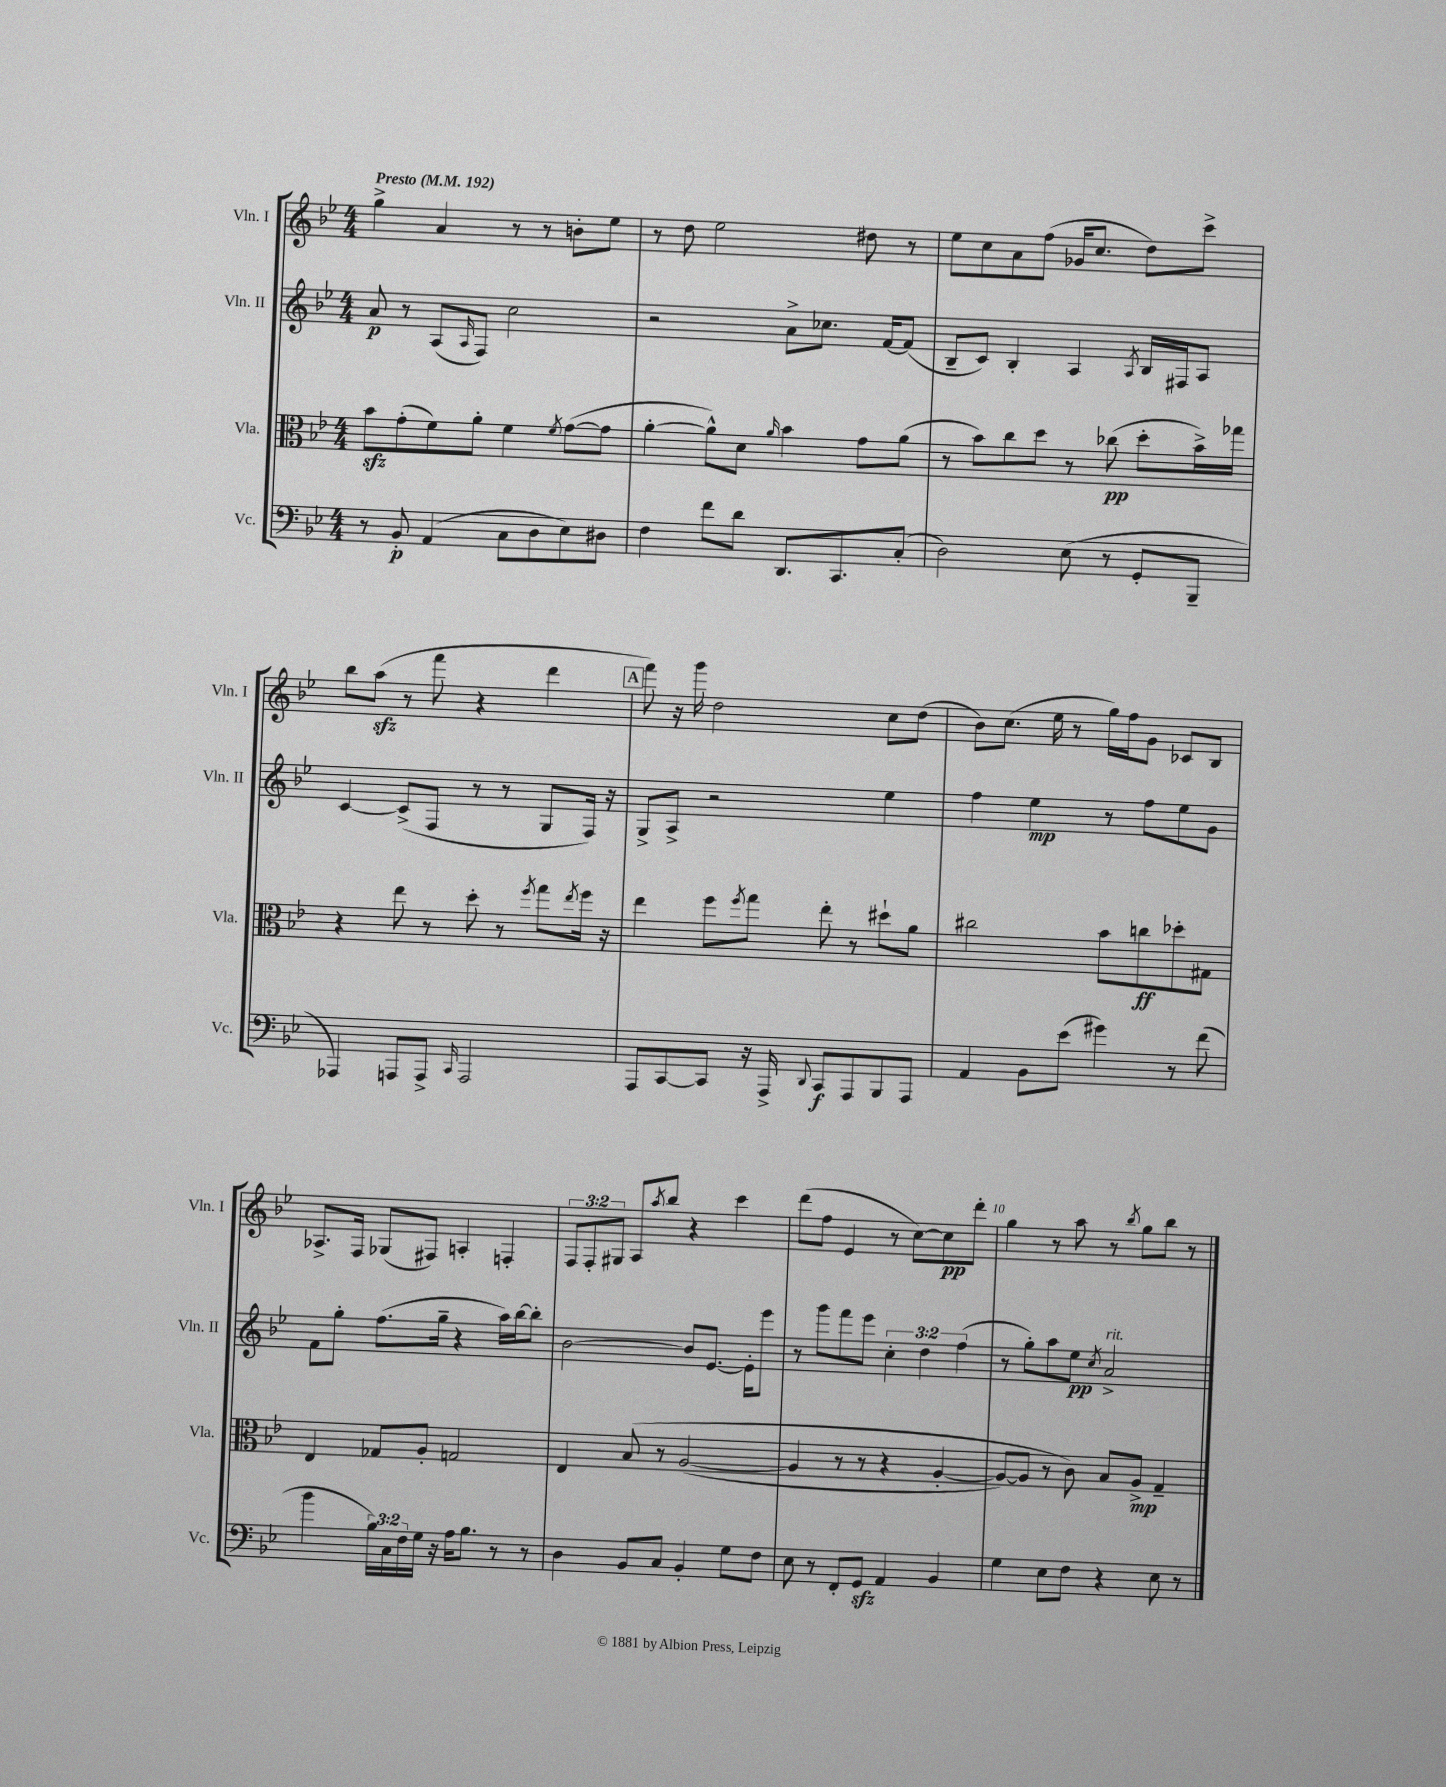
<<
\new StaffGroup <<
\new Staff = "s0" \with { instrumentName = "Vln. I" shortInstrumentName = "Vln. I" } {
    \clef treble \key bes \major \numericTimeSignature \time 4/4 \override Staff.TupletNumber.text = #tuplet-number::calc-fraction-text \tempo "Presto" 4 = 192
    g''4-> a'4 r8 r8 b'8-. ees''8 |
    r8 d''8 ees''2 dis''8 r8 |
    ees''8 c''8 a'8 f''8( ges'16 c''8. d''8) c'''8-> |
    bes''8 a''8\sfz( r8 f'''8 r4 d'''4 |
    \mark \markup { \box "A" } f'''8) r16 g'''16 d''2 c''8 d''8( |
    bes'8) c''8.( ees''16 r8 g''16) f''16 g'8 ces'8 bes8 |
    aes8.-> f16 ges8( fis8) a4-. f4-. |
    \tuplet 3/2 { f8 f8-. gis8 } a8 \acciaccatura { a''8 } bes''8 r4 c'''4 |
    d'''8( f''8 ees'4 r8 c''8~) c''8\pp d'''8-. |
    g''4 r8 a''8 r8 \acciaccatura { bes''8 } g''8 bes''8 r8 \bar "|." |
}
\new Staff = "s1" \with { instrumentName = "Vln. II" shortInstrumentName = "Vln. II" } {
    \clef treble \key bes \major \numericTimeSignature \time 4/4 \override Staff.TupletNumber.text = #tuplet-number::calc-fraction-text
    a'8\p r8 a8( \grace { a16 } f8) c''2 |
    r2 a'8-> ces''8. f'16~ f'8( |
    bes8-- c'8) bes4-. a4 \acciaccatura { a8 } bes16 fis16 a8 |
    c'4~ c'8->( f8 r8 r8 g8 f16) r16 |
    \mark \markup { \box "A" } g8-> a8-> r2 ees''4 |
    f''4 ees''4\mp r8 f''8 ees''8 g'8 |
    f'8 g''8-. f''8.( g''16-- r4 a''16) bes''16~ bes''8-. |
    bes'2~ bes'8 ees'8.~ ees'16-. ees'''8 |
    r8 g'''8 f'''8 ees'''8 \tuplet 3/2 { c''4-. d''4 f''4( } |
    r8 g''8-.) a''8 ees''8\pp \acciaccatura { c''8 } a'2->^\markup { \italic "rit." } \bar "|." |
}
\new Staff = "s2" \with { instrumentName = "Vla." shortInstrumentName = "Vla." } {
    \clef alto \key bes \major \numericTimeSignature \time 4/4
    bes'8\sfz g'8-.( f'8) a'8-. f'4 \acciaccatura { f'8 } g'8~( g'8 |
    a'4~-. a'8-^) d'8 \grace { a'16 } bes'4 g'8 a'8( |
    r8 bes'8) c''8 d''8 r8 ces''8\pp( d''8-. bes'16->) ges''16 |
    r4 ees''8 r8 d''8-. r8 \acciaccatura { f''8 } g''8 \acciaccatura { ees''8 } f''16 r16 |
    \mark \markup { \box "A" } ees''4 f''8 \acciaccatura { f''8 } g''8 ees''8-. r8 dis''8-! a'8 |
    cis''2 bes'8 c''8\ff des''8-. gis8 |
    ees4 ges8 a8-. g2 |
    ees4 bes8\( r8 a2~( |
    a4 r8 r8 r4 a4~-. |
    a8~) a8 r8 c'8\) bes8 a8->\mp g4-- \bar "|." |
}
\new Staff = "s3" \with { instrumentName = "Vc." shortInstrumentName = "Vc." } {
    \clef bass \key bes \major \numericTimeSignature \time 4/4 \override Staff.TupletNumber.text = #tuplet-number::calc-fraction-text
    r8 bes,8-.\p a,4( c8 d8 ees8) dis8 |
    f4 f'8 d'8 d,8. c,8. c8-.( |
    d2) ees8( r8 g,8-. bes,,8-- |
    aes,,4) a,,8 a,,8-> \grace { c,16 } a,,2 |
    \mark \markup { \box "A" } a,,8 c,8~ c,8 r16 a,,16-> \appoggiatura { d,8 } c,8\f a,,8 bes,,8 a,,8 |
    a,4 bes,8 ees'8( gis'4) r8 f'8( |
    bes'4 \tuplet 3/2 { bes16) c16 f16 } g16 r16 a16 bes8. r8 r8 |
    d4 bes,8 c8 bes,4-. g8 f8 |
    ees8 r8 f,8-. g,8\sfz a,4 bes,4 |
    g4 ees8 f8 r4 ees8 r8 \bar "|." |
}
>>
>>
\layout { \context { \Score \override BarNumber.break-visibility = ##(#f #t #t) barNumberVisibility = #(every-nth-bar-number-visible 5) } }
